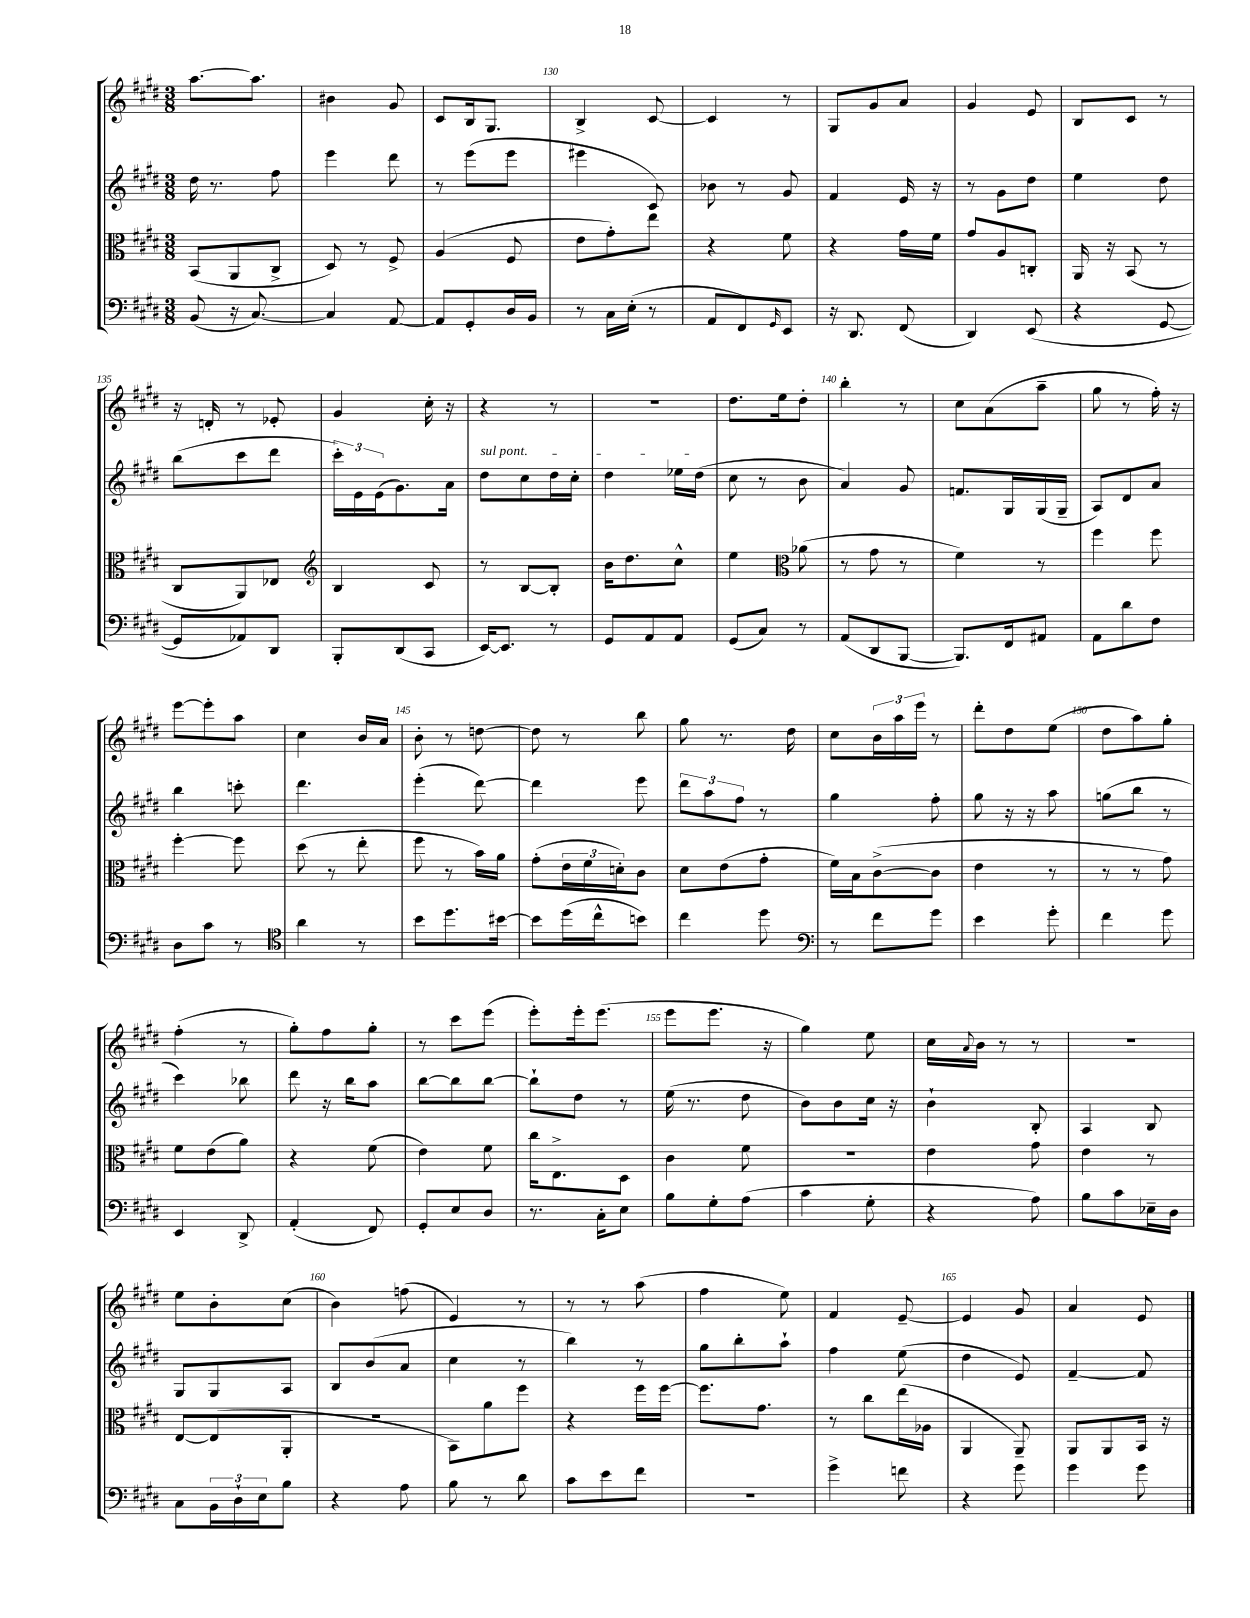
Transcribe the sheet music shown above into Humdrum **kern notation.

**kern	**kern	**kern	**kern
*staff4	*staff3	*staff2	*staff1
*clefF4	*clefC3	*clefG2	*clefG2
*k[f#c#g#d#]	*k[f#c#g#d#]	*k[f#c#g#d#]	*k[f#c#g#d#]
*M3/8	*M3/8	*M3/8	*M3/8
(8BB	(8BB	16dd#	[8.aa
.	.	8.r	.
16r	8AA	.	.
[8.C#)	.	.	8.aa]
.	8C#^	8ff#	.
=	=	=	=
4C#]	8D#)	4eee	4b#
.	8r	.	.
[8AA	8F#^	8ddd#	8g#
=	=	=	=
8AA]	(4A	8r	8c#
8GG#'	.	(8eee	16B
.	.	.	8.G#
16D#	8F#	8eee	.
16BB	.	.	.
=	=	=	=
8r	8e	4eee#	4B^
16C#	8g#')	.	.
(16E'	.	.	.
8r	8ee	8c#)	[8c#
=	=	=	=
8AA	4r	8b-	4c#]
8FF#)	.	8r	.
16qqGG#	.	.	.
8EE	8f#	8g#	8r
=	=	=	=
16r	4r	4f#	8G#
8.DD#	.	.	.
.	.	.	8g#
(8FF#	16g#	16e	8a
.	16f#	16r	.
=	=	=	=
4DD#)	8g#	8r	4g#
.	8A	8g#	.
(8EE	8C'	8dd#	8e
=	=	=	=
4r	16AA	4ee	8B
.	16r	.	.
.	(8BB	.	8c#
[8GG#	8r	8dd#	8r
=	=	=	=
8GG#]	8C#	(8bb	16r
.	.	.	16d'
8AA-)	8AA)	8ccc#	8r
8DD#	8E-	8ddd#	8e-'
=	=	=	=
*	*clefG2	*	*
8BBB'	4B	24ccc#')	4g#
.	.	24e	.
.	.	(24e	.
(8DD#	.	8.g#)	.
8CC#	8c#	.	16cc#'
.	.	16a	16r
=	=	=	=
[16EE)	8r	8dd#	4r
8.EE]	.	.	.
.	[8B	8cc#	.
8r	8B']	16dd#	8r
.	.	16cc#'	.
=	=	=	=
8GG#	16b	4dd#	4.r
.	8.dd#	.	.
8AA	.	.	.
8AA	8cc#^^	16ee-	.
.	.	(16dd#	.
=	=	=	=
(8GG#	4ee	8cc#	8.dd#
8C#)	.	8r	.
.	.	.	16ee
*	*clefC3	*	*
8r	(8a-	8b	8dd#'
=	=	=	=
(8AA	8r	4a)	4bb'
8DD#	8g#	.	.
[8BBB	8r	8g#	8r
=	=	=	=
8.BBB])	4f#)	8.f	8cc#
.	.	.	(8a
16FF#	.	16G#	.
8AA#	8r	(16G#	8aa~
.	.	16G#~	.
=	=	=	=
8AA	4ff#	8A)	8gg#
8d#	.	8d#	8r
8F#	8ff#	8a	16ff#')
.	.	.	16r
=	=	=	=
8D#	[4ff#'	4bb	[8eee
8c#	.	.	8eee']
8r	8ff#]	8ccc'	8aa
=	=	=	=
*clefC4	*	*	*
4a	(8dd#	4.ddd#	4cc#
.	8r	.	.
8r	8ee'	.	16b
.	.	.	16a
=	=	=	=
8b	8ff#	(4eee'	8b'
8.dd#	8r	.	8r
.	16b)	[8ddd#)	[8dd
[16b#	16a	.	.
=	=	=	=
8b#]	(8g#'	4ddd#]	8dd]
(16dd#	24e	.	8r
.	24f#	.	.
16cc#^^	.	.	.
.	24d')	.	.
8b)	8c#	8eee	8bb
=	=	=	=
4cc#	8d#	12ddd#	8gg#
.	.	12aa	.
.	(8e	.	8.r
.	.	12ff#	.
8dd#	8g#'	8r	.
.	.	.	16dd#
=	=	=	=
*clefF4	*	*	*
8r	16f#)	4gg#	8cc#
.	16B	.	.
8f#	([8c#^	.	24b
.	.	.	24aa
.	.	.	24eee
8g#	8c#]	8ff#'	8r
=	=	=	=
4e	4e	8gg#	8ddd#'
.	.	16r	8dd#
.	.	16r	.
8g#'	8r	8aa	(8ee
=	=	=	=
4f#	8r	(8gg	8dd#
.	8r	8bb	8aa)
8g#	8g#)	8r	8gg#'
=	=	=	=
4EE	8f#	4ccc#)	(4ff#'
.	(8e	.	.
8DD#^	8a)	8bb-	8r
=	=	=	=
(4AA'	4r	8ddd#	8gg#')
.	.	16r	8ff#
.	.	16bb	.
8FF#)	(8f#	8aa	8gg#'
=	=	=	=
8GG#'	4e)	[8bb	8r
8E	.	8bb]	8ccc#
8D#	8f#	[8bb	(8eee
=	=	=	=
8.r	16cc#	8bb`]	8eee')
.	8.E^	.	.
.	.	8dd#	16eee'
16C#'	.	.	(8.eee
8E	8D#	8r	.
=	=	=	=
8B	4c#	(16ee	8eee
.	.	8.r	.
8G#'	.	.	8.eee
(8A	8f#	8dd#	.
.	.	.	16r
=	=	=	=
4c#	4.r	8b)	4gg#)
.	.	8b	.
8G#'	.	16cc#	8ee
.	.	16r	.
=	=	=	=
4r	4e	4b`	16cc#
.	.	.	8qqa
.	.	.	16b
.	.	.	8r
8A)	8g#	8B'	8r
=	=	=	=
8B	4e	4A	4.r
8c#	.	.	.
16E-~	8r	8B	.
16D#	.	.	.
=	=	=	=
8C#	[8E	8G#	8ee
24BB	(8E]	8G#	8b'
24D#`	.	.	.
24E	.	.	.
8B	8AA'	8A	(8cc#
=	=	=	=
4r	4.r	8B	4b)
.	.	(8b	.
8A	.	8a	(8ff
=	=	=	=
8B	8BB)	4cc#	4e)
8r	8a	.	.
8d#	8ff#	8r	8r
=	=	=	=
8c#	4r	4bb)	8r
8e	.	.	8r
8f#	16ff#	8r	(8aa
.	[16ff#	.	.
=	=	=	=
4.r	8.ff#]	8gg#	4ff#
.	.	8bb'	.
.	8.g#	.	.
.	.	8aa`	8ee)
=	=	=	=
4g#^	8r	4ff#	4f#
.	8cc#	.	.
8f	(16ee	(8ee	[8e~
.	16A-	.	.
=	=	=	=
4r	4AA	4dd#	4e]
8g#	8AA~)	8e)	8g#
=	=	=	=
4g#	8AA	[4f#~	4a
.	8AA	.	.
8g#	16BB	8f#]	8e
.	16r	.	.
==	==	==	==
*-	*-	*-	*-
